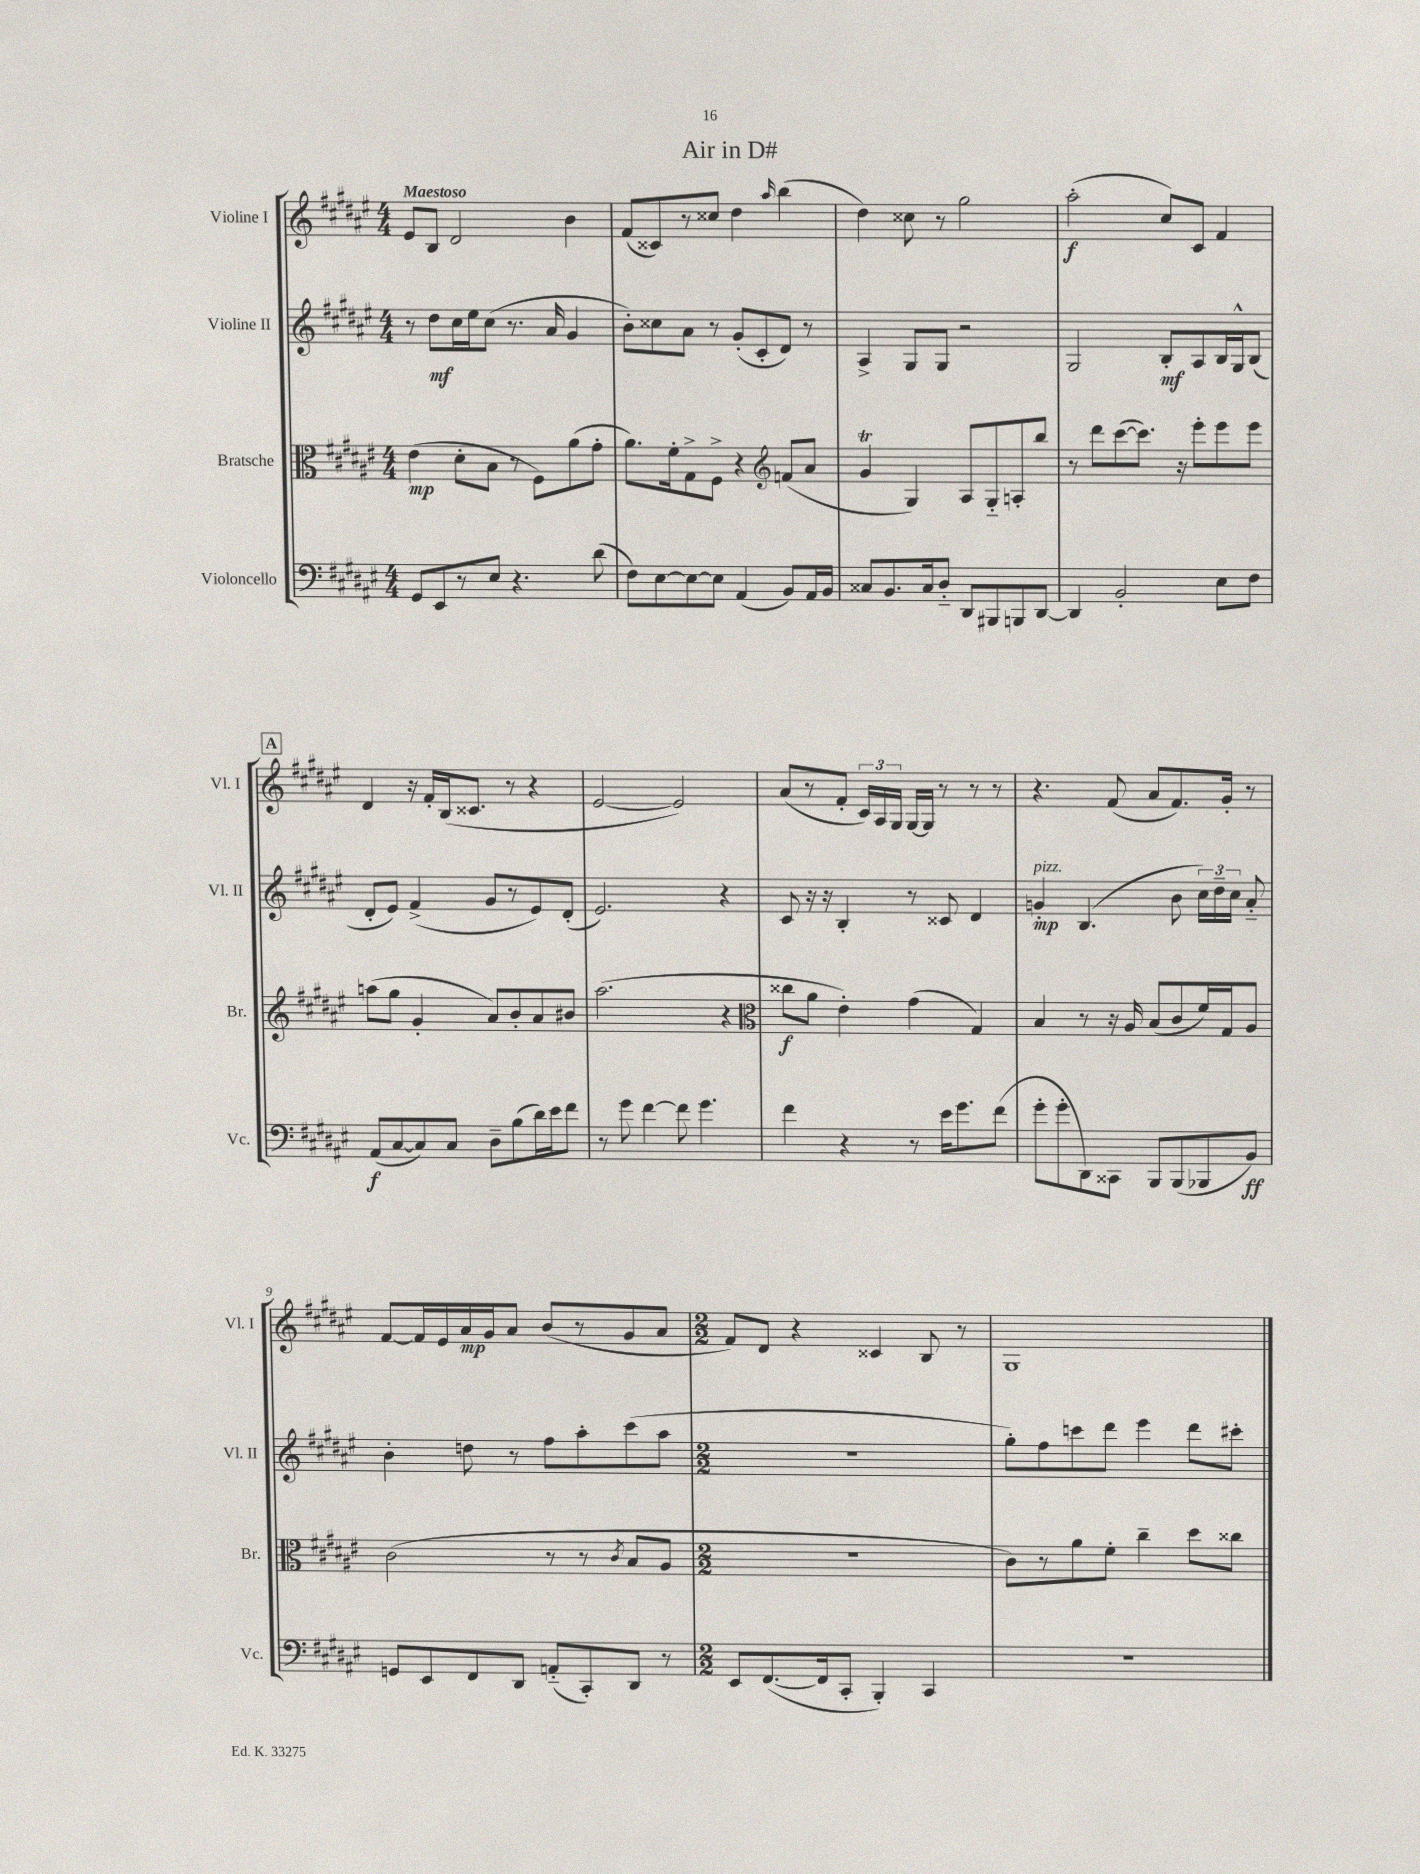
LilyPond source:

\header { title = "Air in D#" }
<<
\new StaffGroup <<
\new Staff = "s0" \with { instrumentName = "Violine I" shortInstrumentName = "Vl. I" } {
    \clef treble \key fis \major \numericTimeSignature \time 4/4 \tempo "Maestoso"
    \autoBeamOff eis'8[ b8] dis'2 b'4 |
    fis'8[( cisis'8) r8 cisis''8] dis''4 \grace { ais''16 } b''4( |
    dis''4) cisis''8 r8 gis''2 |
    ais''2-.\f( cis''8[) cis'8] fis'4 |
    \mark \markup { \box "A" } dis'4 r16 fis'16[-. b16( cisis'8.] r8 r4 |
    eis'2~ eis'2) |
    ais'8[( r8 fis'8]-. \tuplet 3/2 { cis'16[) ais16 gis16] } gis16[~ gis16] r8 r8 r8 |
    r4. fis'8( ais'8[ fis'8.) gis'16]-. r8 |
    fis'8[~ fis'16 eis'16 ais'16\mp gis'16 ais'8] b'8[( r8 gis'8 ais'8] |
    \numericTimeSignature \time 2/2 fis'8[) dis'8] r4 cisis'4 b8 r8 |
    gis1 \bar "|." |
}
\new Staff = "s1" \with { instrumentName = "Violine II" shortInstrumentName = "Vl. II" } {
    \clef treble \key fis \major \numericTimeSignature \time 4/4
    \autoBeamOff r8 dis''8[\mf cis''16 eis''16 cis''8]( r8. ais'16 gis'4 |
    b'8[-.) cisis''8 ais'8] r8 gis'8[-.( cis'8-. dis'8]) r8 |
    ais4-> gis8[ gis8] r2 |
    gis2 b8[-.\mf ais8 b16 gis16-^ b8]( |
    \mark \markup { \box "A" } dis'8[-. eis'8]) fis'4->( gis'8[ r8 eis'8) dis'8]-.( |
    eis'2.) r4 |
    cis'8 r16 r16 b4-. r8 cisis'8 dis'4 |
    g'4-.\mp^\markup { \italic "pizz." } b4.( b'8 \tuplet 3/2 { cis''16[) dis''16-- cis''16] } ais'8-_ |
    b'4-. d''8 r8 fis''8[ ais''8-. cis'''8( ais''8] |
    \numericTimeSignature \time 2/2 R1 |
    gis''8[-.) fis''8 c'''8 dis'''8] eis'''4 dis'''8[ cis'''8]-. \bar "|." |
}
\new Staff = "s2" \with { instrumentName = "Bratsche" shortInstrumentName = "Br." } {
    \clef alto \key fis \major \numericTimeSignature \time 4/4
    \autoBeamOff eis'4\mp( dis'8[-. b8] r8 fis8[) ais'8( gis'8]-. |
    ais'8.[) fis'16-. gis8-> fis8]-> r4 \clef treble f'8[( ais'8] |
    gis'4\trill gis4) ais8[ gis8-_ a8-. b''8] |
    r8 dis'''8[ cis'''8~( cis'''8.]) r16 eis'''8[-. eis'''8 eis'''8] |
    \mark \markup { \box "A" } a''8[( gis''8] gis'4-. ais'8[) b'8-. ais'8 bis'8] |
    ais''2.( r4 |
    \clef alto cisis''8[\f ais'8] eis'4-.) gis'4( gis4) |
    b4 r8 r16 ais16 b8[( cis'8 fis'16) gis16 ais8] |
    cis'2( r8 r8 \acciaccatura { cis'8 } b8[ ais8] |
    \numericTimeSignature \time 2/2 R1 |
    cis'8[) r8 ais'8 fis'8]-. cis''4-- dis''8[ cisis''8] \bar "|." |
}
\new Staff = "s3" \with { instrumentName = "Violoncello" shortInstrumentName = "Vc." } {
    \clef bass \key fis \major \numericTimeSignature \time 4/4
    \autoBeamOff gis,8[ eis,8 r8 eis8] r4. dis'8( |
    fis8[) eis8~ eis8~ eis8] ais,4( b,8[) ais,16 b,16] |
    cisis8[ b,8. cisis16 dis8]-_ dis,8[ bis,,8 b,,8 dis,8]~ |
    dis,4 b,2-. eis8[ fis8] |
    \mark \markup { \box "A" } ais,8[\f( cis8~ cis8) cis8] dis8[-- b8( dis'16) eis'16 fis'8] |
    r8 gis'8 fis'4~ fis'8 gis'4. |
    fis'4 r4 r8 eis'16[ gis'8. fis'8]( |
    gis'8[-. gis'8-. dis,8) cisis,8] b,,8[ b,,8( bes,,8 b,8]\ff) |
    g,8[ eis,8 fis,8 dis,8] a,8[-_( cis,8-.) dis,8] r8 |
    \numericTimeSignature \time 2/2 eis,8[ fis,8.~( fis,16 cis,8]-. b,,4-.) cis,4 |
    R1 \bar "|." |
}
>>
>>
